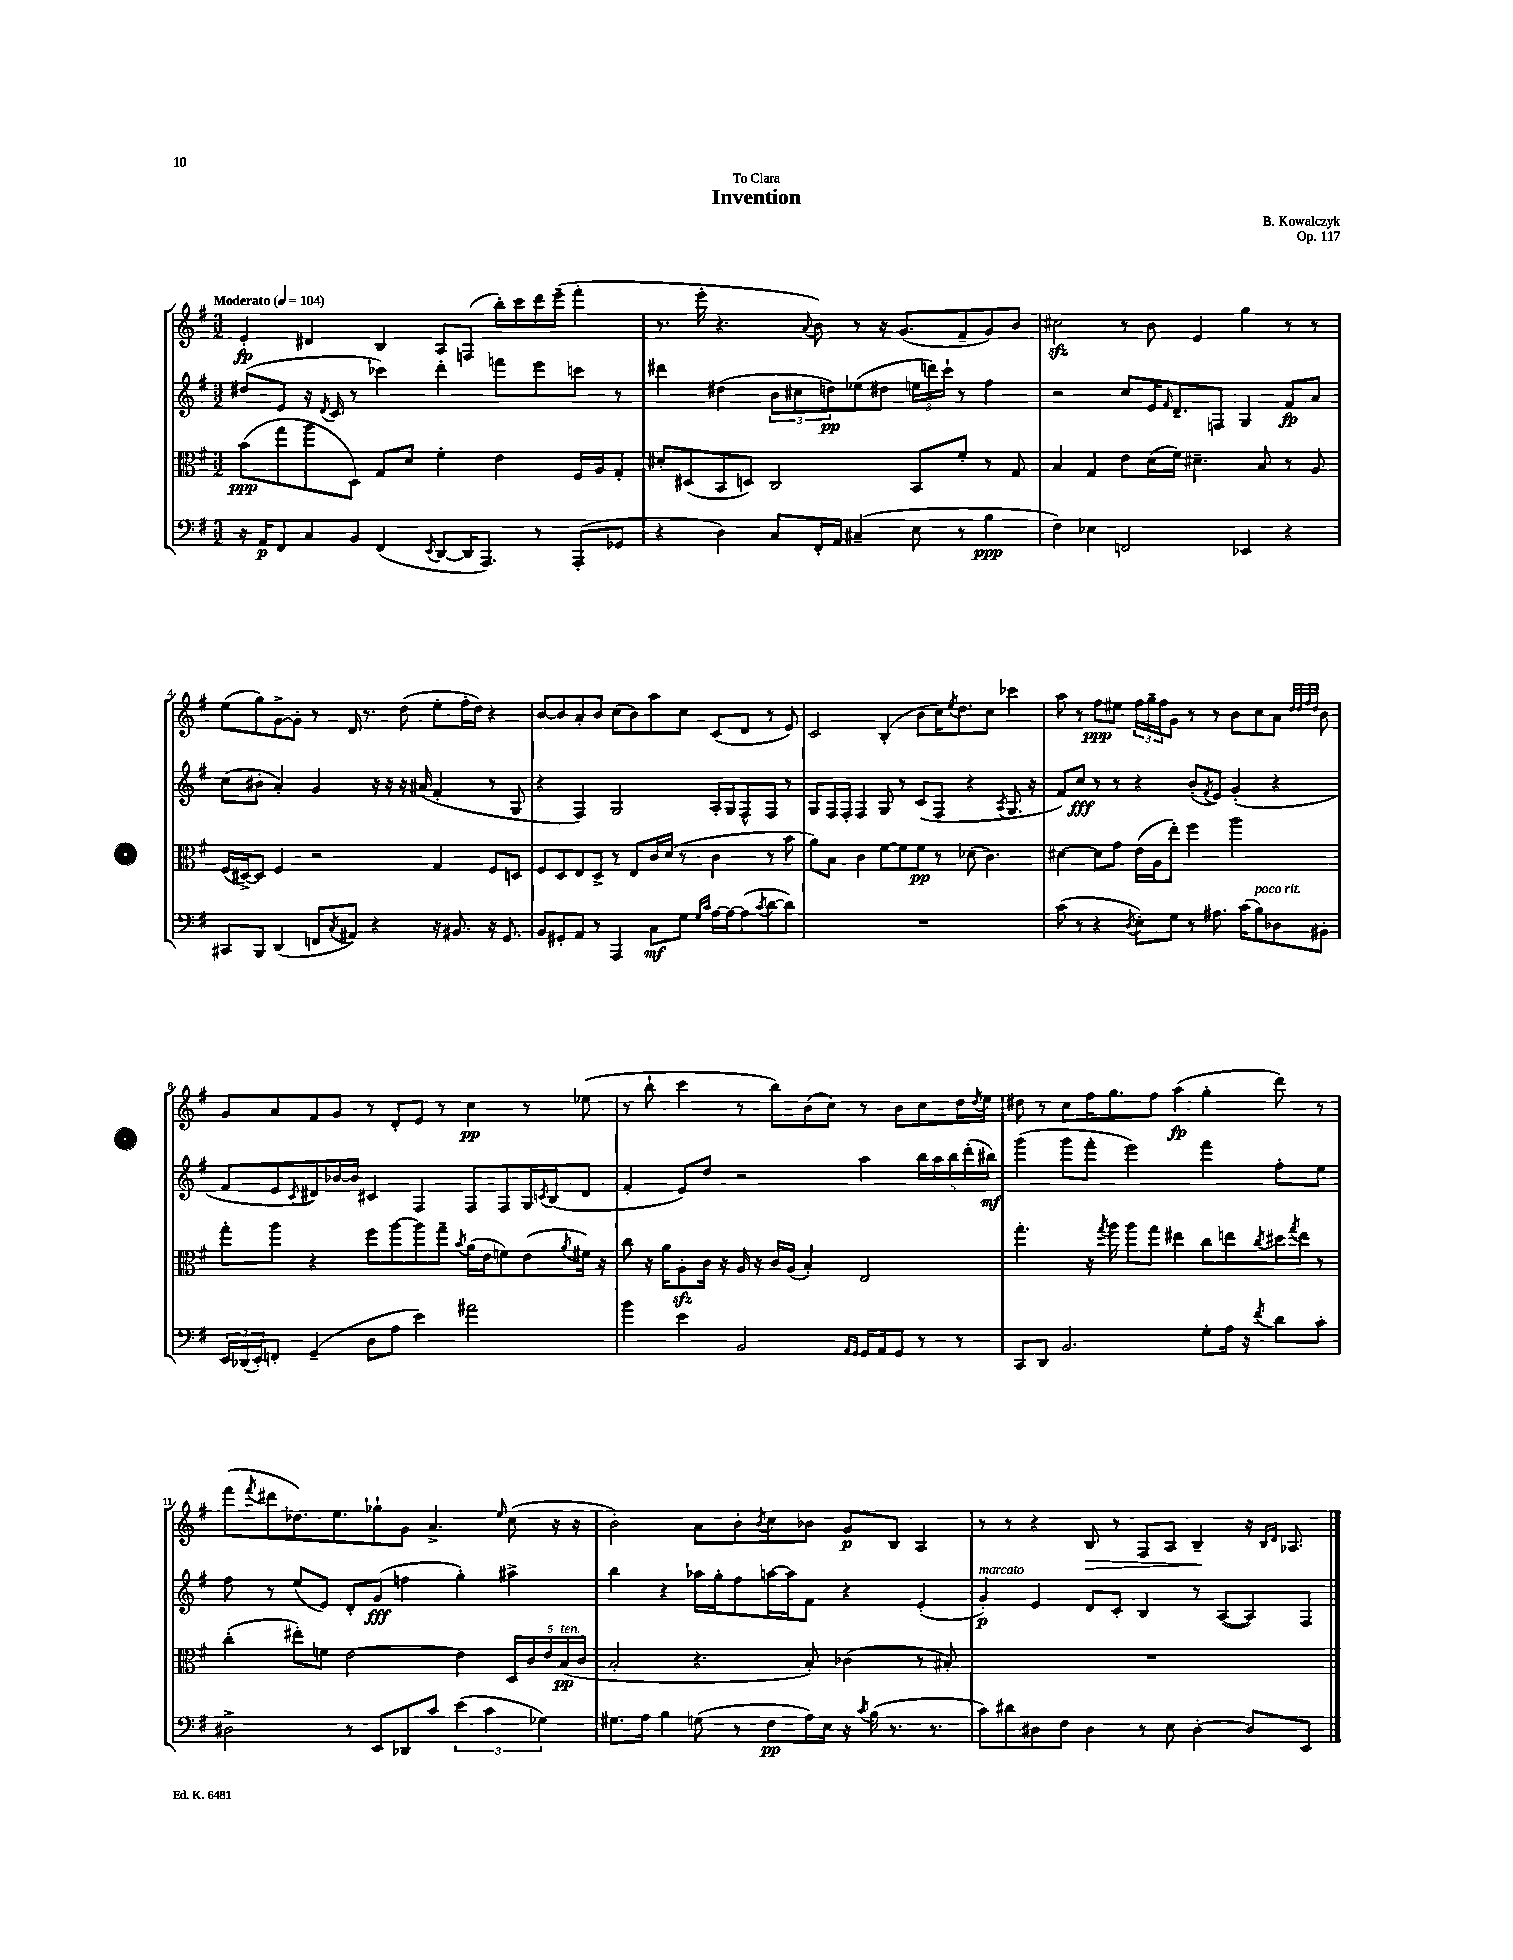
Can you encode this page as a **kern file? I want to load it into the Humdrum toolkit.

**kern	**kern	**kern	**kern
*staff4	*staff3	*staff2	*staff1
*clefF4	*clefC3	*clefG2	*clefG2
*k[f#]	*k[f#]	*k[f#]	*k[f#]
*M3/2	*M3/2	*M3/2	*M3/2
*MM104	*MM104	*MM104	*MM104
16r	(8b\L	(8dd#/L	4e'/
16AA/LK	.	.	.
8FF#/	8gg\	8e/J	.
8C/	8aa\	16r	4d#/
.	.	8qd/	.
.	.	16c/	.
8BB/J	8D\J)	8r	.
(4FF#/	8G/L	4ccc-\)	4B/
.	8d/J	.	.
8qEE/	.	.	.
[8DD/L	4f#'\	4ddd'\	8A/L
16DD/]K	.	.	(8F/J
8.AAA/J)	.	.	.
.	4e\	8fff\L	16bb'\LL)
.	.	.	16ccc\
8r	.	8eee\	16ddd\
.	.	.	(16eee~\JJ
(8AAA'/L	16F#/LL	8ccc\J	4fff#'\
.	16A/J	.	.
8GG-/J	8G'/J	8r	.
=	=	=	=
4r	8d#'/L	4ddd#\	8.r
.	(8D#/	.	.
.	.	.	16eee'\
4D\)	8BB/	(4dd#\	4.r
.	8D/J)	.	.
8C/L	2C/	12b\L	.
.	.	12cc#\	.
.	.	.	8qqa/
16FF#'/L	.	.	8b\)
.	.	12dd\)	.
16AA/JJ	.	.	.
(4C#~/	.	(8ee-\	8r
.	.	8dd#\J	16r
.	.	.	(8.g/L
8E\	8BB/L	24ee\LL	.
.	.	24ddd\)	.
.	.	24ccc`\JJ	.
8r	8f#'/J	8r	8f#~/
4B\	8r	4ff#\	8g/)
.	8G/	.	8b/J
=	=	=	=
4F#\)	4B/	2r	2cc#\
4E-\	4G/	.	.
2FF/	8e\L	8cc/L	8r
.	(16d\L	16e/K	8b\
.	.	16qqf#/	.
.	16f#\JJ)	8.d~/	.
.	4.d#~\	.	4e/
.	.	8F/J	.
4EE-/	.	4G/	4gg\
.	8B/	.	.
4r	8r	8f#/L	8r
.	8A/	8a/J	8r
=	=	=	=
8CC#/L	(16F#/LL	(8cc\L	(8ee\L
.	[16D#^/J)	.	.
8BBB/J	8D#/]J	8b#'\J	8gg\)
(4DD/	4F#/	4a'/)	[8g^\
.	.	.	8g'\]J
8FF/L	2r	4g/	8r
8qC/	.	.	.
8AA#/J)	.	.	16d/
.	.	.	8.r
4r	.	16r	.
.	.	16r	.
.	.	16r	(8dd\
.	.	(16a#/	.
16r	4G/	4f#'/	8ee'\L
8.BB#/	.	.	.
.	.	.	16ff#'\L
.	.	.	16dd\JJ)
16r	8F#/L	8r	4r
8.GG/	.	.	.
.	8D/J	8G/	.
=	=	=	=
8BB/L	8F#/L	4r	[8b/L
8GG#'/	8D/	.	8b/]
8AA/J	8E/	4F#/)	8a'/
8r	8D^/J	.	8b/J
4AAA/	8r	2G/	(8cc\L
.	8E/L	.	8b\)
8C\L	16c/L	.	8aa\
.	(16d/JJ	.	.
8G\J	8r	.	8cc\J
16qqG/LL	.	.	.
16qqc/JJ	.	.	.
[16A\LL	4c\	16A'/LL	(8c/L
16A\_J	.	16G/J	.
(8A\]	.	8F#^^/	8d/J
8qc/	.	.	.
[8d\	8r	8F#/J	8r
8d\]J)	8b\	8r	8e/)
=	=	=	=
1.r	8a\L)	8G/L	2c/
.	8B\J	16F#/L	.
.	.	16F#'/JJ	.
.	4c\	4F#/	.
.	[8f#\L	8G/	(4B'/
.	8f#\]	8r	.
.	8f#\J	(8c/L	8b\L
.	8r	8F#/J	16cc\K)
.	.	.	8qee/
.	.	.	8.dd\
.	(8d-\	4r	.
.	4.c\)	.	8cc\J
.	.	8qA/	.
.	.	8.G/	4ccc-\
.	.	16r	.
=	=	=	=
(8c\	[4d#\	8f#/L)	8aa\
8r	.	8cc/J	8r
4r	8d#\]L	8r	8ff#\L
.	8g\J	8r	8ee#\J
8qD/	.	.	.
8E'\L)	(16e\LL	4r	24ff#\LL
.	.	.	24gg~\
.	16A\J	.	.
.	.	.	24ff#\J
8G\J	8ee'\J)	.	8g\J
8r	4ff#\	(8b'/L	8r
.	.	8qf#/	.
8.A#\	.	8e/J)	8r
.	2aa\	(4g'/	8b\L
(16c\LK	.	.	.
8B\)	.	.	8cc\
8D-\	.	4r	8a\J
.	.	.	32qqdd/LLL
.	.	.	32qqdd/
.	.	.	32qqff#/
.	.	.	32qqdd/JJJ
8BB#'\J	.	.	8b\
=	=	=	=
24EE/LL	8gg'\L	8f#/L	8g/L
(24DD-/	.	.	.
24EE'/J)	.	.	.
8FF'/J	8aa\J	8e/	8a/
.	.	8qc/	.
(4GG~/	4r	8d#/)	8f#/
.	.	[16b-/L	8g/J
.	.	16b-/]JJ	.
8D\L	8ff#\L	4c#/	8r
8A\J	[8aa\	.	8d'/L
4e\)	8aa\]	4F#/	8e/J
.	8gg~\J	.	8r
.	8qb/	.	.
2a#\	(16a\LL	8F#/L	4cc\
.	16e\J	.	.
.	8f\)	8F#/	.
.	(8e\	16G/L	8r
.	.	8qc/	.
.	.	(16B/J	.
.	8qa/	.	.
.	16f#\Jk)	8d#/J	(8ee-\
.	16r	.	.
=	=	=	=
4b\	8cc\	4f#'/	8r
.	16r	.	8bb`\
.	16a\LK	.	.
4e\	8A'\	8e/L)	4ccc\
.	16c\Jk	8dd/J	.
.	16r	.	.
2BB/	16A/	2r	8r
.	16r	.	.
.	16c/LL	.	8bb\L)
.	(16A/JJ	.	.
.	4B'/)	.	(8b\
.	.	.	8cc\J)
16qqAA/LL	.	.	.
16qqGG/JJ	.	.	.
16GG/LL	2E/	4aa\	8r
16AA/J	.	.	.
8GG/J	.	.	8b\L
8r	.	20bb\LL	8cc\
.	.	20aa\	.
.	.	20bb\	.
8r	.	.	16dd\L
.	.	(20ddd'\	.
.	.	.	8qdd/
.	.	.	16ee\JJ
.	.	20bb#\JJ)	.
=	=	=	=
8CC/L	4.gg'\	(4ggg\	8dd#\
8DD/J	.	.	8r
2.BB/	.	8ggg\L	8cc\L
.	16r	8fff#'\J	16ff#\K
.	8qgg/	.	.
.	16aa\	.	8.gg\
.	8aa\L	2eee\)	.
.	8gg\J	.	8ff#\J
.	4ee#\	.	(4aa\
8G'\L	8cc\L	4fff#\	4gg'\
16A\Jk	8ee\	.	.
16r	.	.	.
8qf#/	8qcc/	.	.
8d\L	16dd#\L	8ff#'\L	8ddd\)
.	8qgg/	.	.
.	16ee\JJ	.	.
8c'\J	8r	8ee\J	8r
=	=	=	=
2D#^\	(4cc'\	8ff#\	(8fff#\L
.	.	.	8qfff#/
.	.	8r	8ddd#\
.	8ee#'\L)	(8ee/L	8.dd-\)
.	8f\J	8e/J)	.
.	.	.	8.ee\
8r	[2e\	8d'/L	.
8EE/L	.	(8g/J	8gg-`\
8DD-/	.	4ff\	8g\J
8c/J	.	.	4.a^/
(6e\	4e\]	4gg'\)	.
6c\	.	.	.
.	.	.	16qqee/
.	20D/LL	4aa#^\	(8cc\
.	20c/	.	.
6G-\)	.	.	.
.	20e/	.	.
.	.	.	16r
.	(20B/	.	.
.	.	.	16r
.	20c/JJ	.	.
=	=	=	=
8.G#\L	2B'/	4bb\	2b'\)
16A\Jk	.	.	.
4B\	.	4r	.
(8G\	4.r	16aa-\LL	8a\L
.	.	16gg'\J	.
8r	.	8ff#\	8b'\
.	.	.	8qb/
8F#\L	.	[16aa\L	8cc\
.	.	16aa\]J	.
16A\L)	8B'/)	8f#\J	8b-\J
16E\JJ	.	.	.
16r	(4c-\	4r	8g/L
8qc/	.	.	.
(16B\	.	.	.
8.r	.	.	8B/J
.	8r	(4e'/	4A/
8.r	.	.	.
.	8B#'/)	.	.
=	=	=	=
8c\L)	1.r	4g'/)	8r
8d#\	.	.	8r
8D#\	.	4e/	4r
8F#\J	.	.	.
4D#\	.	8d/L	8B/
.	.	8c'/J	8r
8r	.	4B/	8F#/L
8E\	.	.	8A/J
[4D#'\	.	8r	4B~/
.	.	([8A/L	.
8D#/]L	.	8A/])	16r
.	.	.	16qqB/LL
.	.	.	16qqd/JJ
.	.	.	8.A-/
8EE/J	.	8F#/J	.
==	==	==	==
*-	*-	*-	*-
